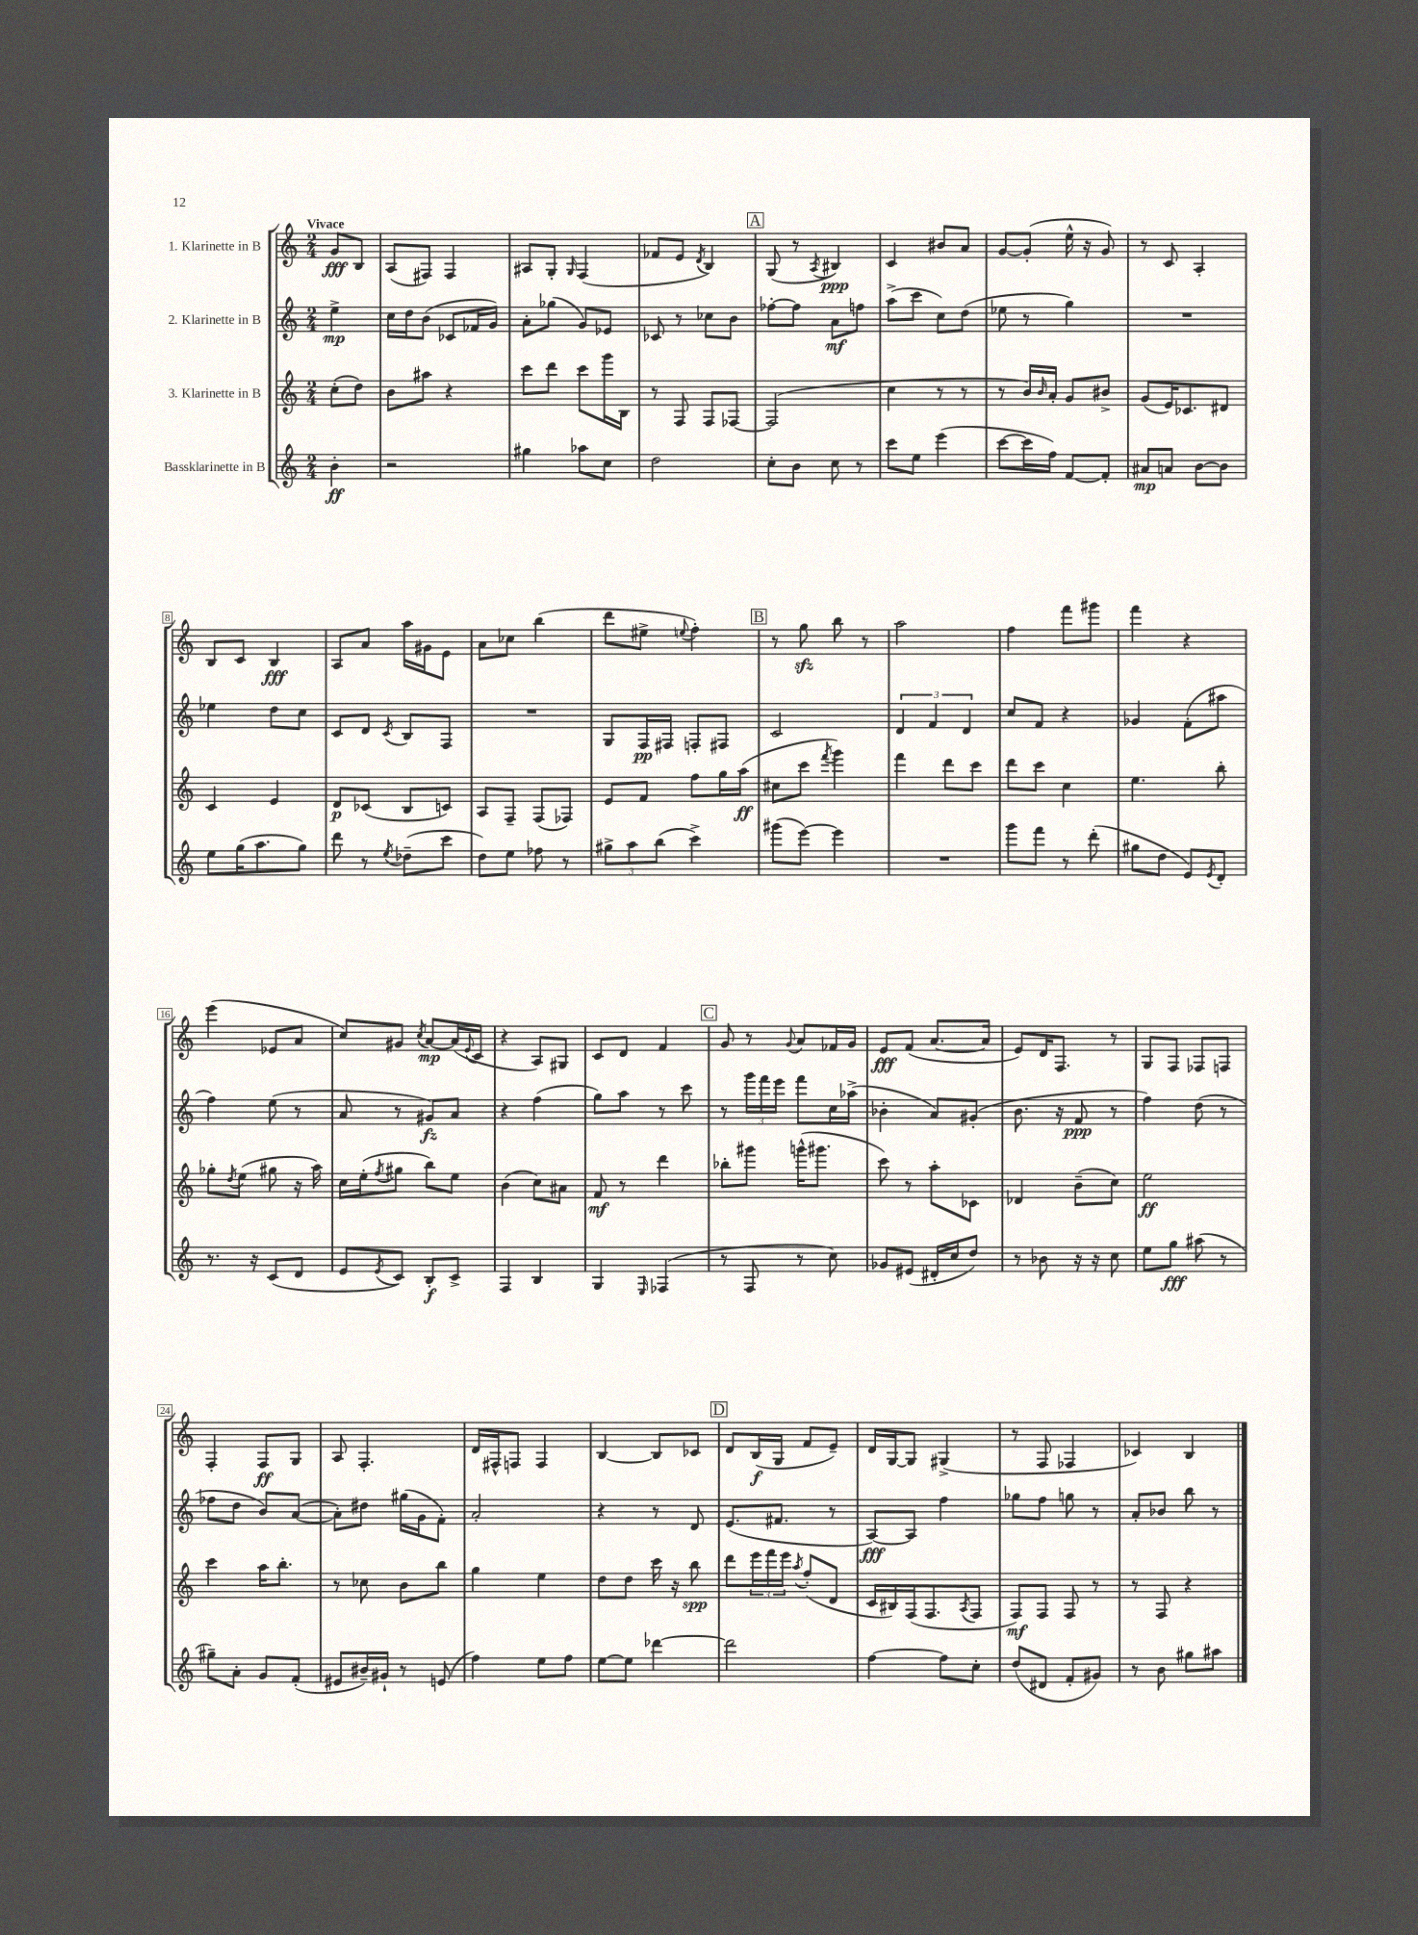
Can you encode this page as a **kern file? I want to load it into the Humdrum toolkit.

**kern	**dynam	**kern	**dynam	**kern	**dynam	**kern	**dynam
*part4	*part4	*part3	*part3	*part2	*part2	*part1	*part1
*staff4	*staff4	*staff3	*staff3	*staff2	*staff2	*staff1	*staff1
*I"Bassklarinette in B	*	*I"3. Klarinette in B	*	*I"2. Klarinette in B	*	*I"1. Klarinette in B	*
*clefG2	*	*clefG2	*	*clefG2	*	*clefG2	*
*k[]	*	*k[]	*	*k[]	*	*k[]	*
*M2/4	*	*M2/4	*	*M2/4	*	*M2/4	*
=	=	=	=	=	=	=	=
!	!	!	!	!	!	!LO:TX:a:B:t=Vivace	!
4b'\	ff	(8cc'\L	.	4ee^\	mp	8g/L	fff
.	.	8dd\J)	.	.	.	8B/J	.
=1	=1	=1	=1	=1	=1	=1	=1
2r	.	8b\L	.	16cc\LL	.	(8A/L	.
.	.	.	.	16dd\J	.	.	.
.	.	8aa#X\J	.	(8b\J	.	8F#X/J)	.
.	.	4r	.	8c-X/L	.	4F#/	.
.	.	.	.	16f-X/L	.	.	.
.	.	.	.	16g/JJ)	.	.	.
=2	=2	=2	=2	=2	=2	=2	=2
4gg#X\	.	8ccc\L	.	8a'\L	.	8A#X/L	.
.	.	8ddd\J	.	(8gg-X\J	.	8G'/J	.
.	.	.	.	.	.	16qqG/	.
8aa-X\L	.	8ccc\L	.	8g/L)	.	(4F/	.
8cc\J	.	16ggg\L	.	8e-X/J	.	.	.
.	.	16B\JJ	.	.	.	.	.
=3	=3	=3	=3	=3	=3	=3	=3
2dd\	.	8r	.	8c-X/	.	8f-X/L	.
.	.	8F/	.	8r	.	8e/J	.
.	.	.	.	.	.	8qd/	.
.	.	8F/L	.	8cc-X\L	.	4B/)	.
.	.	[8F-X/J	.	8b\J	.	.	.
!!LO:REH:place=s1:t=A
=4	=4	=4	=4	=4	=4	=4	=4
8cc'\L	.	(2F-/]	.	[8ff-X'\L	.	(8G/	.
8b\J	.	.	.	8ff-\J]	.	8r	.
.	.	.	.	.	.	8qA/	.
8cc\	.	.	.	8a\L	mf	4B#X/)	ppp
8r	.	.	.	8ffn\J	.	.	.
=5	=5	=5	=5	=5	=5	=5	=5
8ccc\L	.	4cc\	.	(8aa^\L	.	4c/	.
8ee\J	.	.	.	8ccc\J	.	.	.
(4eee\	.	8r	.	8cc\L)	.	8b#X/L	.
.	.	8r	.	(8dd\J	.	8a/J	.
=6	=6	=6	=6	=6	=6	=6	=6
[8ccc\L	.	8r	.	8ee-X\	.	[8g/L	.
16ccc\L]	.	16b/LL)	.	8r	.	(8g'/J]	.
.	.	16qqb/	.	.	.	.	.
16ff\JJ)	.	16a'/JJ	.	.	.	.	.
[8f/L	.	8g/L	.	4gg\)	.	16ee^^\	.
.	.	.	.	.	.	16r	.
8f'/J]	.	8b#X^/J	.	.	.	8g/)	.
=7	=7	=7	=7	=7	=7	=7	=7
8a#X/L	mp	(8g/L	.	2r	.	8r	.
8an/J	.	16e/K)	.	.	.	8c/	.
.	.	8.c-X/	.	.	.	.	.
[8b\L	.	.	.	.	.	4A'/	.
8b\J]	.	8d#X/J	.	.	.	.	.
!!LO:LB:g=z
=8	=8	=8	=8	=8	=8	=8	=8
8ee\L	.	4c/	.	4ee-X\	.	8B/L	.
(16gg\K	.	.	.	.	.	8c/J	.
8.aa\	.	.	.	.	.	.	.
.	.	4e/	.	8dd\L	.	4B/	fff
8gg\J)	.	.	.	8cc\J	.	.	.
=9	=9	=9	=9	=9	=9	=9	=9
8ddd\	.	8d/L	p	8c/L	.	8A/L	.
8r	.	(8c-X/J	.	8d/J	.	8a/J	.
8qee/	.	.	.	8qc/	.	.	.
(8dd-X~\L	.	8B/L	.	8B/L	.	16aa\LL	.
.	.	.	.	.	.	16g#X\J	.
8ccc\J	.	8cn/J)	.	8F/J	.	8e\J	.
=10	=10	=10	=10	=10	=10	=10	=10
8dd\L)	.	8A/L	.	2r	.	8a\L	.
8ee\J	.	8F~/J	.	.	.	8cc-X\J	.
8ff-X\	.	(8F/L	.	.	.	(4bb\	.
8r	.	8F-X/J)	.	.	.	.	.
=11	=11	=11	=11	=11	=11	=11	=11
12gg#X^\L	.	8e/L	.	8G/L	.	8ddd\L	.
12aa\	.	.	.	.	.	.	.
.	.	8f/J	.	16F/L	pp	8ee#X^\J	.
(12bb\J	.	.	.	.	.	.	.
.	.	.	.	16F#X/JJ	.	.	.
.	.	.	.	.	.	8qqeen/	.
4ccc^\)	.	8ff\L	.	8Fn'/L	.	4ff'\)	.
.	.	16gg\L	.	8F#X/J	.	.	.
.	.	(16aa\JJ	ff	.	.	.	.
!!LO:REH:place=s1:t=B
=12	=12	=12	=12	=12	=12	=12	=12
(8ggg#X\L	.	8cc#X\L	.	2c/	.	8r	.
[8eee\J)	.	8ccc\J	.	.	.	8ggzz\	.
.	.	8qfff/	.	.	.	.	.
4eee\]	.	4ggg\)	.	.	.	8bb\	.
.	.	.	.	.	.	8r	.
=13	=13	=13	=13	=13	=13	=13	=13
2r	.	4fff\	.	6d/	.	2aa\	.
.	.	.	.	6f/	.	.	.
.	.	8ddd\L	.	.	.	.	.
.	.	.	.	6d/	.	.	.
.	.	8ccc\J	.	.	.	.	.
=14	=14	=14	=14	=14	=14	=14	=14
8ggg\L	.	8ddd\L	.	8cc/L	.	4ff\	.
8fff\J	.	8ccc\J	.	8f/J	.	.	.
8r	.	4cc\	.	4r	.	8fff\L	.
(8ddd'\	.	.	.	.	.	8ggg#X\J	.
=15	=15	=15	=15	=15	=15	=15	=15
8gg#X\L	.	4.ee\	.	4g-X/	.	4fff\	.
8dd\J	.	.	.	.	.	.	.
8e/L)	.	.	.	(8f'\L	.	4r	.
8qe/	.	.	.	.	.	.	.
8d'/J	.	8bb'\	.	8aa#X\J	.	.	.
!!LO:LB:g=z
=16	=16	=16	=16	=16	=16	=16	=16
8.r	.	8gg-X'\L	.	4ff\)	.	(4eee\	.
.	.	8qdd/	.	.	.	.	.
.	.	(8ee\J	.	.	.	.	.
16r	.	.	.	.	.	.	.
(8c/L	.	8gg#X\	.	(8ee\	.	8e-X/L	.
8d/J	.	16r	.	8r	.	8a/J	.
.	.	16aa\)	.	.	.	.	.
=17	=17	=17	=17	=17	=17	=17	=17
8e/L	.	16cc\LL	.	8a/	.	8cc/L)	.
.	.	(16ee'\J	.	.	.	.	.
8qe/	.	8qff/	.	.	.	.	.
8c/J)	.	8gg#X\J	.	8r	.	8g#X/J	.
.	.	.	.	.	.	8qcc/	.
8B'/L	f	8bb\L)	.	8g#X/L)	fz	[8a/L	mp
8c^/J	.	8ee\J	.	8a/J	.	(16a/L]	.
.	.	.	.	.	.	8qqe/	.
.	.	.	.	.	.	16c/JJ	.
=18	=18	=18	=18	=18	=18	=18	=18
4F/	.	(4b\	.	4r	.	4r	.
4B/	.	8cc\L)	.	(4ff\	.	8A/L)	.
.	.	8a#X\J	.	.	.	8G#X/J	.
=19	=19	=19	=19	=19	=19	=19	=19
4G/	.	8f/	mf	8gg\L)	.	8c/L	.
.	.	8r	.	8aa\J	.	8d/J	.
16qqE/	.	.	.	.	.	.	.
(4F-X/	.	4ddd\	.	8r	.	4f/	.
.	.	.	.	8ccc\	.	.	.
!!LO:REH:place=s1:t=C
=20	=20	=20	=20	=20	=20	=20	=20
8r	.	8bb-X'\L	.	8r	.	8g/	.
8F/	.	8ggg#X\J	.	24ggg\LL	.	8r	.
.	.	.	.	24fff\	.	.	.
.	.	.	.	24eee\JJ	.	.	.
.	.	.	.	.	.	8qqg/	.
8r	.	(16gggn^^\KL	.	8fff\L	.	8a/L	.
.	.	8.ggg#X\J	.	.	.	.	.
8cc\)	.	.	.	16cc\L	.	16f-X/L	.
.	.	.	.	(16aa-X^\JJ	.	16g/JJ	.
=21	=21	=21	=21	=21	=21	=21	=21
8g-X/L	.	8ccc\)	.	4b-X'\	.	8e/L	fff
(8e#X/J	.	8r	.	.	.	(8f/J	.
16d#X'/LL	.	8aa'\L	.	8a/L)	.	[8.a/L	.
16cc/J	.	.	.	.	.	.	.
8dd/J)	.	8c-X\J	.	(8g#X'/J	.	.	.
.	.	.	.	.	.	16a/Jk]	.
=22	=22	=22	=22	=22	=22	=22	=22
8r	.	4d-X/	.	8.b\	.	8e/L)	.
8b-X\	.	.	.	.	.	16d/K	.
.	.	.	.	16r	.	8.F/J	.
16r	.	(8b~\L	.	8f/	ppp	.	.
16r	.	.	.	.	.	.	.
8cc\	.	8cc\J)	.	8r	.	8r	.
=23	=23	=23	=23	=23	=23	=23	=23
8ee\L	.	2ee\	ff	4ff\)	.	8G/L	.
8gg\J	fff	.	.	.	.	8F/J	.
(8aa#X\	.	.	.	(8dd\	.	8F-X/L	.
8r	.	.	.	8r	.	8Fn/J	.
!!LO:LB:g=z
=24	=24	=24	=24	=24	=24	=24	=24
8gg#X~\L)	.	4ccc\	.	8ff-X\L	.	4F'/	.
8a'\J	.	.	.	8dd\J	.	.	.
8g/L	.	16aa\KL	.	8b/L)	.	8F/L	ff
.	.	8.bb'\J	.	.	.	.	.
(8f'/J	.	.	.	([8a/J	.	8G/J	.
=25	=25	=25	=25	=25	=25	=25	=25
8e#X/L	.	8r	.	8a'\L])	.	8A/	.
16b#X~/L)	.	8cc-X\	.	8dd#X\J	.	4.F'/	.
16g#X`/JJ	.	.	.	.	.	.	.
8r	.	8b\L	.	(16gg#X\LL	.	.	.
.	.	.	.	16g\J	.	.	.
(8en/	.	8bb\J	.	8f'\J)	.	.	.
=26	=26	=26	=26	=26	=26	=26	=26
4ff\)	.	4gg\	.	2a'/	.	16d/LL	.
.	.	.	.	.	.	16F#X^^/J	.
.	.	.	.	.	.	8Fn/J	.
8ee\L	.	4ee\	.	.	.	4F/	.
8ff\J	.	.	.	.	.	.	.
=27	=27	=27	=27	=27	=27	=27	=27
[8ee\L	.	8dd\L	.	4r	.	[4B/	.
8ee\J]	.	8dd\J	.	.	.	.	.
[4ddd-X\	.	16ccc\	.	8r	.	8B/L]	.
.	.	16r	.	.	.	.	.
.	.	8bb\	spp	8d/	.	8c-X/J	.
!!LO:REH:place=s1:t=D
=28	=28	=28	=28	=28	=28	=28	=28
2ddd-\]	.	8ddd\L	.	(8.e/L	.	8d/L	.
.	.	24eee\L	.	.	.	(16B/L	f
.	.	24fff\	.	.	.	.	.
.	.	.	.	8.f#X/J	.	16G/JJ	.
.	.	24eee\JJ	.	.	.	.	.
.	.	8qaa/	.	.	.	.	.
.	.	(8ff'/L	.	.	.	8f/L	.
.	.	8d/J	.	8r	.	8e~/J)	.
=29	=29	=29	=29	=29	=29	=29	=29
[4ff\	.	16c/LL	.	[8A/L)	fff	16d/LL	.
.	.	16B#X/)	.	.	.	[16G/J	.
.	.	(16F/J	.	8A/J]	.	8G/J]	.
.	.	8.F/	.	.	.	.	.
8ff\L]	.	.	.	4ff\	.	(4G#X^/	.
.	.	8qA/	.	.	.	.	.
8cc'\J	.	8F/J	.	.	.	.	.
=30	=30	=30	=30	=30	=30	=30	=30
(8dd/L	.	8F/L)	mf	8gg-X\L	.	8r	.
8d#X/J	.	8F/J	.	8ff\J	.	8F/	.
8f'/L	.	8F/	.	8ggn\	.	4F-X/	.
8g#X/J)	.	8r	.	8r	.	.	.
=31	=31	=31	=31	=31	=31	=31	=31
8r	.	8r	.	8a'/L	.	4c-X/)	.
8b\	.	8F/	.	8b-X/J	.	.	.
8gg#X\L	.	4r	.	8bb\	.	4B/	.
8aa#X\J	.	.	.	8r	.	.	.
==	==	==	==	==	==	==	==
*-	*-	*-	*-	*-	*-	*-	*-
